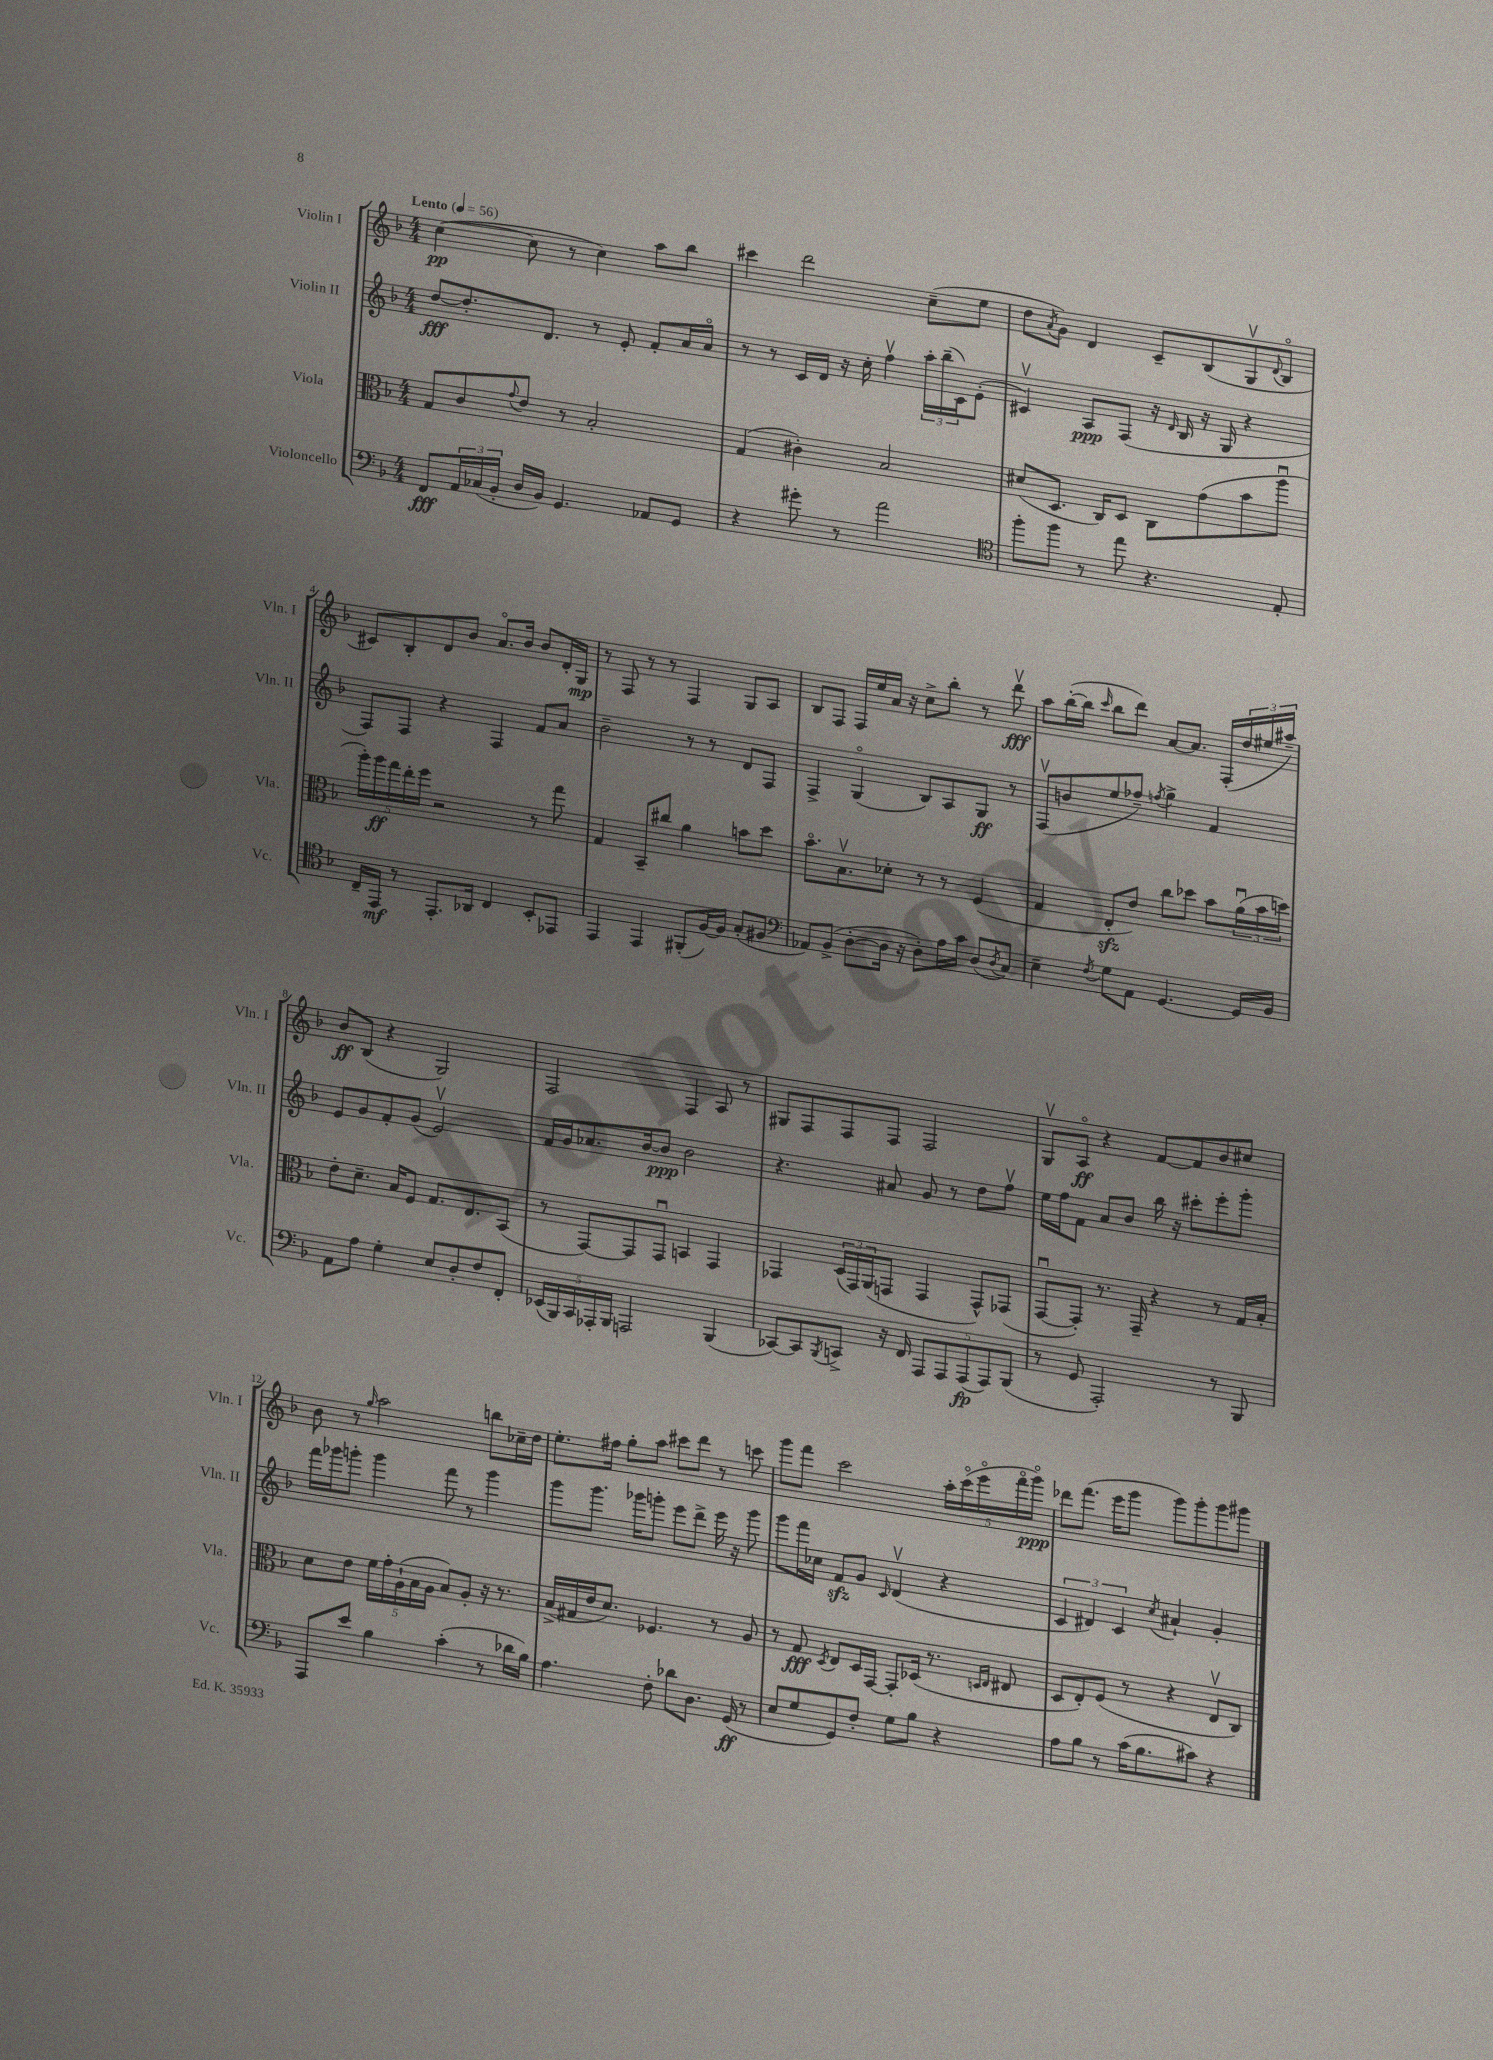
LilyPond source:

<<
\new StaffGroup <<
\new Staff = "s0" \with { instrumentName = "Violin I" shortInstrumentName = "Vln. I" } {
    \clef treble \key f \major \numericTimeSignature \time 4/4 \tempo "Lento" 4 = 56
    c''4~\pp( c''8 r8 c''4) a''8 bes''8 |
    cis'''4 d'''2 c''8--( e''8 |
    d''8 \acciaccatura { a'8 } g'8) d'4 c'8-- bes8( g8\upbow \appoggiatura { d'8 } bes8\flageolet |
    cis'8) bes8-. d'8 bes'8 a'8.\flageolet bes'16 bes'8 d'16-. g16\mp |
    r8 f8 r8 r8 f4 g8 a8 |
    bes8 f8 f16 e''16 a'16 r16 c''8-> bes''8-. r8 d'''8\upbow\fff |
    a''8 bes''16~-.( bes''16 \grace { c'''16 } bes''8 d'''8) a'8~ a'8. f16-.( \tuplet 3/2 { d''16 eis''16 ais''16--) } |
    bes'8\ff bes8( r4 g2) |
    f2 f4 a8 r8 |
    gis8 f8 f8 f8 f2 |
    g8\upbow a8\flageolet\ff r4 f'8~ f'8 bes'8 cis''8 |
    bes'8 r8 \grace { g''16 } a''2 b''8 ces''16-- d''16 |
    e''8.-. fis''16 g''8-. a''8 cis'''8 d'''8 r8 c'''8 |
    g'''8 f'''8 c'''2 \tuplet 5/4 { a''16-. c'''16\flageolet( e'''16\flageolet f'''16\flageolet g'''16\flageolet\ppp) } |
    des'''8 f'''8.( e'''16 g'''8 g'''8) g'''8-. g'''8 gis'''8 \bar "|." |
}
\new Staff = "s1" \with { instrumentName = "Violin II" shortInstrumentName = "Vln. II" } {
    \clef treble \key f \major \numericTimeSignature \time 4/4
    d''8~\fff d''8.-. d'8. r8 e'8-. f'8-. a'16 a'16\flageolet |
    r8 r8 c'16 d'16 r16 c''16-. f''4\upbow \tuplet 3/2 { a''16-. bes''16--( c'16) } e'8-.( |
    cis'4\upbow) a8\ppp f8( r16 \grace { d'16 } bes16 r16 g16 r4 |
    f8) f8 r4 f4 f'8 a'8 |
    bes'2-- r8 r8 d'8 f8 |
    f4-> g4\flageolet( bes8) a8 g8\ff r8 |
    f8\upbow( b'8 e''8 fes''8--) \acciaccatura { f''8 } g''4-> f'4 |
    e'8 g'8 f'8-. g'8( e'2\upbow) |
    f'16 g'16 aes'8. bes'16~ bes'8\ppp bes'2 |
    r4. ais'8 g'8 r8 d''8 f''8\upbow |
    e''16 f''16 f'8 a'8 bes'8 bes''16 r16 cis'''8-. e'''8-. g'''8-. |
    f'''16 ges'''16 g'''8-. g'''4 f'''8 r8 g'''4 |
    g'''8 g'''8. ges'''16 g'''8-. e'''8 d'''8-> e'''16 r16 g'''8 |
    g'''8 f'''16 ces''16 f'8\sfz g'8 \grace { c'16 } d'4\upbow( r4 |
    \tuplet 3/2 { c'4 dis'4) c'4 } \acciaccatura { c''8 } ais'4-! g'4-. \bar "|." |
}
\new Staff = "s2" \with { instrumentName = "Viola" shortInstrumentName = "Vla." } {
    \clef alto \key f \major \numericTimeSignature \time 4/4
    g8 c'8 \appoggiatura { g'8 } e'8 r8 bes2-. |
    g4( cis'4-.) bes2 |
    dis'8( d8. c16) d8 c8 g'8( bes'8 a''8\downbow |
    \tuplet 5/4 { a''16-.) a''16\ff g''16 e''16-. f''16 } r2 r8 g''8 |
    g4 bes,8-- cis''8 a'4 b'8 d''8 |
    bes'8.\flageolet bes8.\upbow des'8-. r8 r8 f4( |
    g4 e8-.\sfz e'8) c''8 des''8 bes'8 \tuplet 3/2 { a'16\downbow( bes'16 d''16) } |
    e'8-. d'8.-- bes16 f8 g8. e8. bes,8( |
    r8 g,8~) g,8 g,8\downbow b,4 g,4 |
    ges,4 \tuplet 3/2 { d16( ges,16) a,16( } g,8 g,4 g,8-^) ges,8( |
    g,8~\downbow g,8-.) r8. g,16-- r4 r8 g16 bes16-. |
    d'8 e'8 \tuplet 5/4 { f'16 g'16-. a16-!( bes16 a16 } bes8) a8-. r16 r8. |
    bes16->( gis16 e'16 d'8.) fes4. r8 a8 |
    r8 g8\fff \acciaccatura { d8 } e8 d16 g,16~ g,8-. des16( r8. \grace { d16 e16 } eis8 |
    d8 e8-.) f8( r8 r4 e8\upbow c8) \bar "|." |
}
\new Staff = "s3" \with { instrumentName = "Violoncello" shortInstrumentName = "Vc." } {
    \clef bass \key f \major \numericTimeSignature \time 4/4
    f,8\fff \tuplet 3/2 { a,16 ces16( bes,16-. } d16 bes,16) g,4. aes,8 g,8 |
    r4 gis'8-. r8 a'2 |
    \clef tenor f''8-. f''8 r8 e''8 r4. e8-. |
    c16-- e,16\mf r8 e,8.-. aes,16 c4 bes,8-. ees,8 |
    e,4 e,4 fis,8-.( f16~) f16 g8-.( fis8 |
    \clef bass aes,8) bes,8->( d8~-. d16 r16 d8-.) a16 c'16 d8( \acciaccatura { d8 } c8) |
    e4-- \acciaccatura { f8 } g8 a,8 g,4.~ g,16 bes,16 |
    a,8 a8 g4-. e8 d8-. f8 f,8-. |
    \tuplet 5/4 { ees,16( bes,,16) c,16 aes,,16-. bes,,16 } a,,2 bes,,4( |
    ces,8~) ces,8 \acciaccatura { bes,,8 } c,8-> r16 f,16 \tuplet 5/4 { a,,8 a,,8 a,,8\fp( a,,8) bes,,8( } |
    r8 g,8 a,,2-.) r8 bes,,8 |
    a,,8 e'8 bes4 c'4-.( r8 des'16 bes16) |
    a4. f8-. des'8 d8. g,16\ff( r8 |
    e8 g8 g,8) f8-. g8 bes8 r4 |
    a8 bes8 r8 c'16( bes8. cis'8) r4 \bar "|." |
}
>>
>>
